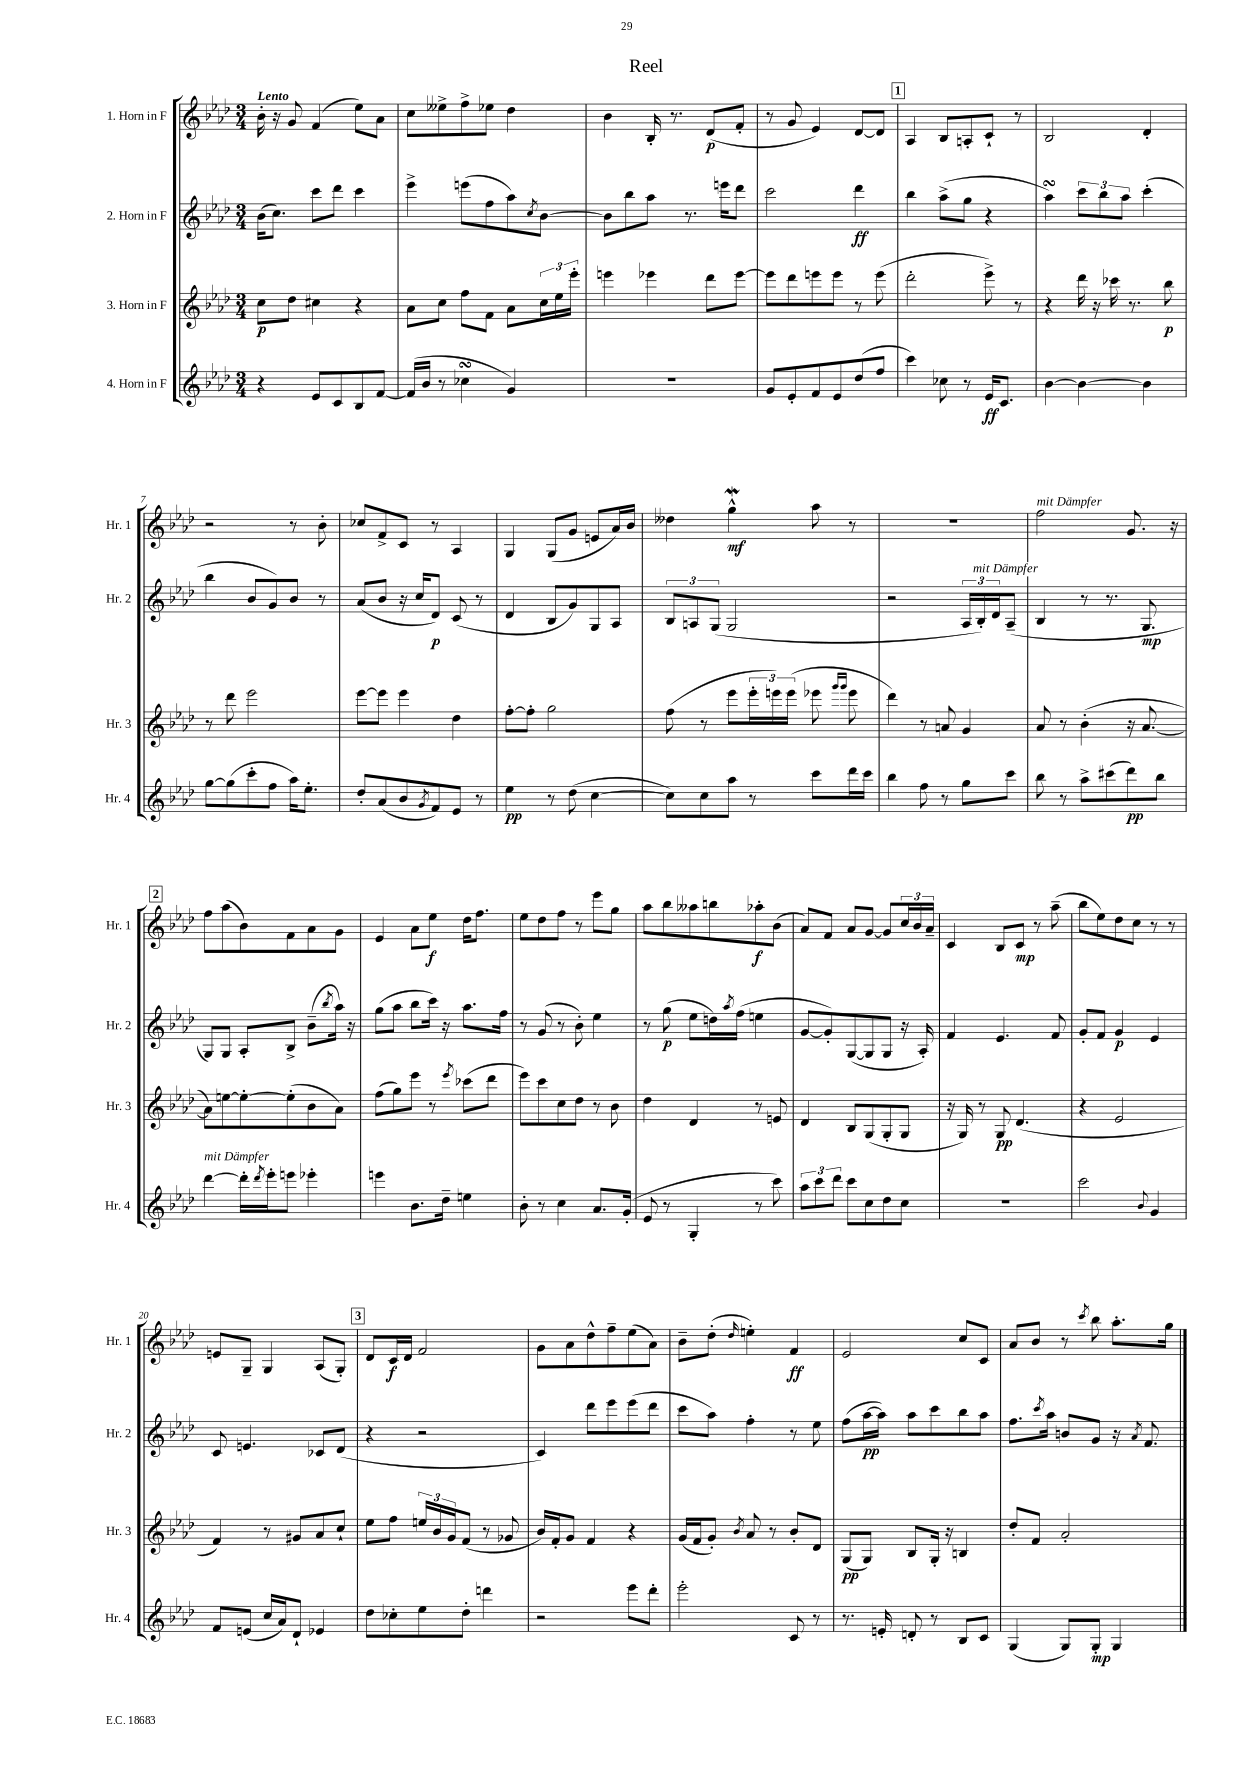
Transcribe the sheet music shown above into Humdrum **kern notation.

**kern	**kern	**kern	**kern
*staff4	*staff3	*staff2	*staff1
*clefG2	*clefG2	*clefG2	*clefG2
*k[b-e-a-d-]	*k[b-e-a-d-]	*k[b-e-a-d-]	*k[b-e-a-d-]
*M3/4	*M3/4	*M3/4	*M3/4
4r	8cc	(16b-	16b-'
.	.	8.cc)	16r
.	8dd-	.	8g
8e-	4cc#	8ccc	(4f
8c	.	8ddd-	.
8B-	4r	4ccc	8ee-)
[8f	.	.	8a-
=	=	=	=
(16f]	8a-	4eee-^	8cc
16b-	.	.	.
8r	8cc	.	8ee--^
4cc-	8ff	(8eee	8ff^
.	8f	8ff	8ee-
4g)	8a-	8aa-)	4dd-
.	.	8qcc	.
.	24cc	[8b-	.
.	24ee-	.	.
.	24eee-'	.	.
=	=	=	=
2.r	4eee	8b-]	4b-
.	.	8bb-	.
.	4eee-	8aa-	16B-'
.	.	.	8.r
.	.	8.r	.
.	8ddd-	.	(8d-
.	.	16eee	.
.	[8eee-	8ddd-	8f'
=	=	=	=
8g	8eee-]	2ccc	8r
8e-'	8ddd-	.	8g
8f	8eee	.	4e-)
8e-	8eee	.	.
(8dd-	8r	4ddd-	[8d-
8ff	(8eee	.	8d-]
=	=	=	=
4ccc)	2ddd-'	4bb-	4A-
8cc-	.	(8aa-^	8B-
8r	.	8gg	8A'
16e-	8eee-^)	4r	8c`
8.c	.	.	.
.	8r	.	8r
=	=	=	=
[4b-	4r	4aa-)	2B-
4b-_	16ddd-	12ccc	.
.	16r	.	.
.	.	12bb-	.
.	16ccc-	.	.
.	.	12aa-	.
.	8.r	.	.
4b-]	.	(4ccc'	4d-'
.	8bb-	.	.
=	=	=	=
[8gg	8r	4bb-	2r
(8gg]	8ddd-	.	.
8ccc'	2eee-	8b-	.
8ff	.	8g)	.
16aa-)	.	8b-	8r
8.ee-'	.	.	.
.	.	8r	8b-'
=	=	=	=
8dd-'	[8eee-	(8a-	8cc-
(8a-	8eee-]	8b-	8f^
8b-	4eee-	16r	8c
.	.	16cc	.
8qg	.	.	.
8f)	.	8d-)	8r
8e-	4dd-	(8c	4A-
8r	.	8r	.
=	=	=	=
4ee-	[8ff'	4d-	4G
.	8ff']	.	.
8r	2gg	8B-	(8G
(8dd-	.	8g)	8g
[4cc	.	8G	8e
.	.	8A-	16a-)
.	.	.	16b-
=	=	=	=
8cc])	(8ff	12B-	4dd--
.	.	12A	.
8cc	8r	.	.
.	.	(12G	.
8aa-	8eee-	2G	4gg^^
8r	24eee-'	.	.
.	24eee)	.	.
.	(24eee	.	.
8ccc	8eee-	.	8aa-
.	16qqggg	.	.
.	16qqggg	.	.
16ddd-	8eee-	.	8r
16ccc	.	.	.
=	=	=	=
4bb-	4ddd-)	2r	2.r
8ff	8r	.	.
8r	8a	.	.
8gg	4g	24A-	.
.	.	24B-')	.
.	.	24d-	.
8ccc	.	(8A-~	.
=	=	=	=
8bb-	8a-	4B-	2ff
8r	8r	.	.
8aa-^	(4b-'	8r	.
(8ccc#	.	8.r	.
8ddd-)	16r	.	8.g
.	[8.a-	8.G	.
8bb-	.	.	.
.	.	.	16r
=	=	=	=
[4ddd-	8a-])	8G)	8ff
.	[8ee	8G	(8aa-
16ddd-']	8ee'_	8A-'	8b-)
8qddd-	.	.	.
16eee-'	.	.	.
8eee	(8ee']	8B-^	8f
4eee-'	8b-	(8b-~	8a-
.	.	8qbb-	.
.	8a-)	16aa-)	8g
.	.	16r	.
=	=	=	=
4eee	(8ff	(8gg	4e-
.	8gg)	8aa-	.
8.b-	8eee-	8bb-	8a-
.	8r	16ccc)	8ee-
16dd-~	.	16r	.
.	8qeee-	.	.
4ee	(8ccc-	8.aa-	16dd-
.	.	.	8.ff
.	8ddd-	.	.
.	.	16ff	.
=	=	=	=
8b-'	8eee-)	8r	8ee-
8r	8ccc	(8g	8dd-
4cc	8cc	8r	8ff
.	8dd-	8b-')	8r
8.a-	8r	4ee-	8eee-
.	8b-	.	8gg
(16g'	.	.	.
=	=	=	=
8e-	4dd-	8r	8aa-
8r	.	(8gg	8bb-
4G'	4d-	8ee-	8aa--
.	.	16dd)	8bb
.	.	8qaa-	.
.	.	(16ff	.
8r	8r	4ee	8aa-'
8ccc)	8e	.	(8b-
=	=	=	=
12aa-	4d-	[8g	8a-)
12ccc	.	.	.
.	.	8g'])	8f
12ddd-	.	.	.
8ccc	8B-	([8G	8a-
8cc	(8G	8G]	[8g
8dd-	8G'	8G	8g]
8cc	8G	16r	24cc
.	.	.	24b-
.	.	16A-')	.
.	.	.	24a-~
=	=	=	=
2.r	16r	4f	4c
.	16G)	.	.
.	8r	.	.
.	8G	4.e-	8B-
.	(4.d-	.	8c
.	.	.	8r
.	.	8f	(8aa-~
=	=	=	=
2ccc	4r	8g'	8bb-
.	.	8f	8ee-)
.	2e-	4g	8dd-
.	.	.	8cc
8qqb-	.	.	.
4g	.	4e-	8r
.	.	.	8r
=	=	=	=
8f	4f)	8c	8e
(8e	.	4.e	8G~
16cc	8r	.	4G
16a-)	.	.	.
8d-`	8g#	.	.
4e-	8a-	8c-	(8A-
.	8cc`	(8d-	8G')
=	=	=	=
8dd-	8ee-	4r	8d-
8cc-'	8ff	.	16c
.	.	.	16d-
8ee-	24ee	2r	2f
.	24b-	.	.
.	24g	.	.
8dd-'	(8f	.	.
4ddd	8r	.	.
.	8g-	.	.
=	=	=	=
2r	16b-)	4c)	8g
.	16f'	.	.
.	8g	.	8a-
.	4f	8ddd-	8dd-^^
.	.	8eee-	8ff~
8eee-	4r	(8eee-	(8ee-
8ddd-'	.	8ddd-	8a-)
=	=	=	=
2eee-'	(16g	8ccc	8b-~
.	16f	.	.
.	8g')	8aa-)	(8dd-'
.	8qb-	.	16qqdd-
.	8a-	4ff'	4ee')
.	8r	.	.
8c	8b-'	8r	4f
8r	8d-	8ee-	.
=	=	=	=
8.r	(8G	(8ff	2e-
.	8G)	[16aa-	.
16e'	.	16aa-])	.
8d'	8B-	8aa-	.
8r	16G'	8ccc	.
.	16r	.	.
8B-	4B	8bb-	8cc
8c	.	8aa-	8c
=	=	=	=
(4G	8dd-'	8.ff	8a-
.	8f	.	8b-
.	.	8qccc	.
.	.	16aa-	.
8G)	2a-'	8b	8r
.	.	.	8qccc
8G'	.	8g	8bb-
4G	.	16r	8.aa-'
.	.	8qa-	.
.	.	8.f	.
.	.	.	16gg
==	==	==	==
*-	*-	*-	*-
